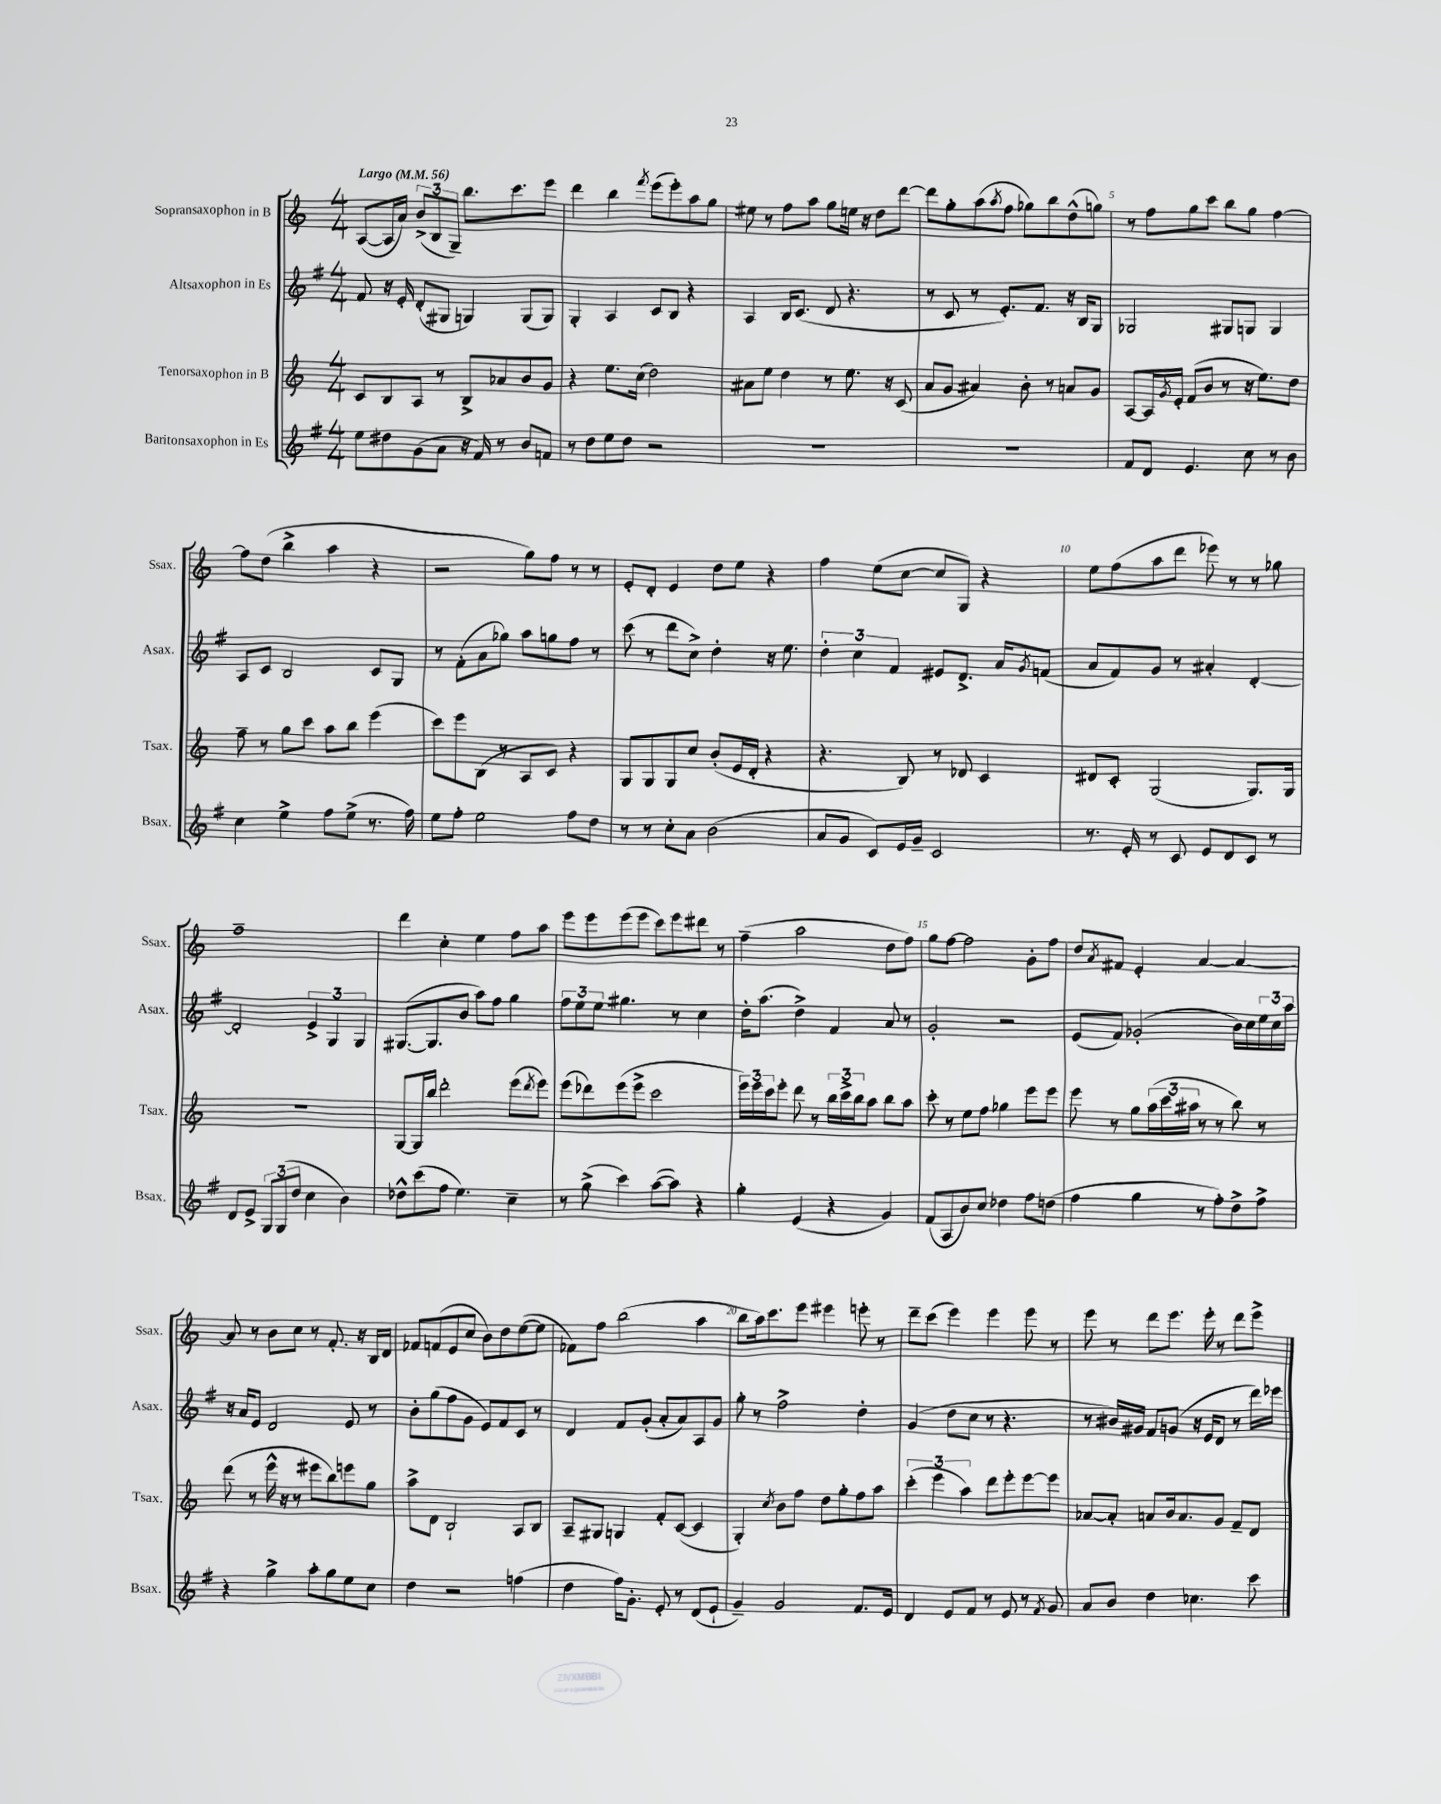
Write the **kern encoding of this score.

**kern	**kern	**kern	**kern
*part4	*part3	*part2	*part1
*staff4	*staff3	*staff2	*staff1
*I"Baritonsaxophon in Es	*I"Tenorsaxophon in B	*I"Altsaxophon in Es	*I"Sopransaxophon in B
*I'Bsax.	*I'Tsax.	*I'Asax.	*I'Ssax.
*clefG2	*clefG2	*clefG2	*clefG2
*k[f#]	*k[]	*k[f#]	*k[]
*M4/4	*M4/4	*M4/4	*M4/4
*MM56	*MM56	*MM56	*MM56
=1	=1	=1	=1
!	!	!	!LO:TX:a:B:t=Largo
8ee\L	8c/L	8f#/	([8A/L
8dd#X\	8B/	16r	16A/L]
.	.	16e'/	16a/JJ)
(8g\	8A/J	(8d'/L	(12b^/L
.	.	.	12B/
8a\J	8r	8G#X/J	.
.	.	.	12G~/J)
16r	8B^/L	4Gn/)	8.bb\L
16f#/)	.	.	.
8r	8a-X/	.	.
.	.	.	8.ccc\
8b/L	8b/	(8G/L	.
8fn/J	8g/J	8G/J)	8eee\J
=2	=2	=2	=2
8r	4r	4G'/	4ddd\
8dd\L	.	.	.
8ee\	8.ee\L	4A/	4bb\
8dd\J	.	.	.
.	(16cc\Jk	.	.
.	.	.	8qfff/
2r	2dd\)	8c/L	(8eee\L
.	.	8B/J	8eee'\)
.	.	4r	8aa\
.	.	.	8gg\J
=3	=3	=3	=3
1r	8a#X\L	4A/	8ee#X\
.	8ee\J	.	8r
.	4dd\	16B/KL	8ff\L
.	.	(8.c/J	.
.	.	.	8aa\J
.	8r	8d/	8gg\L
.	8.ee\	4.r	16een\Jk
.	.	.	16r
.	.	.	8dd\L
.	16r	.	.
.	(8c/	.	[8ddd\J
=4	=4	=4	=4
1r	8a/L	8r	8ddd\L]
.	8g/J	8c/	8gg'\
.	4a#X/)	8r	(8aa\
.	.	.	8qaa/
.	.	8.e'/L)	8ff\J
.	8b'\	.	8gg-X\L)
.	.	8.f#/J	.
.	8r	.	8bb\
.	8an/L	16r	(8dd^^\
.	.	16B/KL	.
.	8g/J	8G/J	8ggn\J)
=5	=5	=5	=5
8f#/L	[8A/L	2G-X/	8r
8d/J	16A/L]	.	8ff\L
.	8qg/	.	.
.	16e'/JJ	.	.
4.e/	(8f/L	.	8gg\
.	8b/J	.	8ccc\J
.	8r	8G#X/L	8bb\L
8cc\	16r	8Gn/J	8gg\J
.	8.ee\L)	.	.
8r	.	4G/	[4ff\
8b\	8dd\J	.	.
!!LO:LB:g=z
=6	=6	=6	=6
4cc\	8ff~\	8A/L	8ff\L]
.	8r	8c/J	(8dd\J
4ee^\	8gg\L	2B/	4bb^\
.	8ccc\J	.	.
8ff#\L	8aa\L	.	4aa\
(8ee^\J	8bb\J	.	.
8.r	(4eee\	8c/L	4r
.	.	8G/J	.
16ff#\)	.	.	.
=7	=7	=7	=7
8ee\L	8ccc\L)	8r	2r
8ff#'\J	8eee\	(8f#'\L	.
2ee\	(8B\J	8a\	.
.	8r	8gg-X\J)	.
.	8A/L	8aa\L	8gg\L)
.	8c/J)	8ggn\	8ff\J
8ff#\L	4r	8ff#\J	8r
8dd\J	.	8r	8r
=8	=8	=8	=8
8r	8G/L	(8ccc\	8e'/L
8r	8G/	8r	8d'/J
8cc'\L	8G/	8ddd\L	4e/
8a\J	8cc/J	8cc^\J)	.
(2b\	(8b'/L	4dd'\	8dd\L
.	16e/L	.	8ee\J
.	16d'/JJ	.	.
.	4r	16r	4r
.	.	8.ee\	.
=9	=9	=9	=9
8a/L	4.r	6dd'\	4ff\
8g/J	.	.	.
.	.	6cc\	.
8c/L)	.	.	(8ee\L
.	.	6f#/	.
16e/L	8B/)	.	[8cc\J
16g~/JJ	.	.	.
2c/	8r	8e#X/L	8cc/L]
.	8d-X/	8.d^/J	8G/J)
.	4c/	.	4r
.	.	16a/KL	.
.	.	8qg/	.
.	.	(8fn/J	.
=10	=10	=10	=10
8.r	8d#X/L	8a/L	8ee\L
.	8c'/J	8f#/)	(8ff\
16e'/	.	.	.
8r	(2G/	8g/J	8aa\
8c/	.	8r	8ddd\J
8e/L	.	4a#X'/	8eee-X\)
8d/	.	.	8r
8c/J	8.G/L)	[4d'/	8r
8r	.	.	8gg-X\
.	16G/Jk	.	.
!!LO:LB:g=z
=11	=11	=11	=11
8d/L	1r	2d'/]	1ff~
8e^/J	.	.	.
12G/L	.	.	.
(12G/	.	.	.
12dd/J	.	.	.
4cc\	.	6e^/	.
.	.	6G/	.
4b\)	.	.	.
.	.	6G/	.
=12	=12	=12	=12
8dd-X^^\L	[8G/L	([8.G#X/L	4ddd\
(8ccc\	16G/L]	.	.
.	16bb/JJ	8.G#/]	.
8ff#\J	2ddd'\	.	4cc'\
4.ee\)	.	8b/J	.
.	.	8aa\L)	4ee\
.	.	8ff#\J	.
4cc~\	(8eee\L	4gg\	8ff\L
.	8qddd/	.	.
.	8eee\J)	.	8aa\J
=13	=13	=13	=13
8r	(8eee\L	12ff#\L	8eee\L
.	.	12ee\	.
(8gg^\	8ddd-X\)	.	8eee\
.	.	12ee\J	.
4ccc\)	(8eee\	4.gg#X\	(8eee\
.	8eee^\J	.	8eee\J
([8aa\L	2ccc\	.	8ccc\L)
8aa\J])	.	8r	8eee\
4r	.	4cc\	8ddd#X\J
.	.	.	8r
=14	=14	=14	=14
4gg'\	24eee\LL)	16dd'\KL	(4ff~\
.	24eee\	.	.
.	.	(8.aa\J	.
.	24ccc\J	.	.
.	8eee'\J	.	.
(4e/	8ddd\	4dd^\)	2aa\
.	8r	.	.
4r	24bb\LL	4f#/	.
.	24ccc^\	.	.
.	24bb\J	.	.
.	8aa\J	.	.
4g/)	8bb\L	8a/	8dd\L
.	8aa\J	8r	8ff\J)
=15	=15	=15	=15
(8f#/L	8ccc'\	2g'/	8gg\L
8A/	8r	.	[8ff\J
8b/)	8ee\L	.	2ff\]
8cc/J	8ff\J	.	.
4dd-X\	4gg-X\	2r	.
8ff#\L	8eee\L	.	8g'\L
(8ddn\J	8eee\J	.	8ff\J
=16	=16	=16	=16
4ff#\	8eee\	(8e/L	8dd/L
.	.	.	8qa/
.	8r	8f#/J)	8f#X/J
4gg\	8gg\L	(2g-X'/	4e'/
.	(24aa\L	.	.
.	24ccc\	.	.
.	24aa#X\JJ	.	.
8r	8r	.	[4a/
8ff#'\L)	8r	.	.
8dd^\	8bb\)	16b\LL)	4a/_
.	.	16cc\	.
8ff#^\J	8r	24ee\	.
.	.	24cc\	.
.	.	24aa\JJ	.
!!LO:LB:g=z
=17	=17	=17	=17
4r	(8ddd\	16r	8a/]
.	.	16a/KL	.
.	8r	8e/J	8r
4gg^\	16eee^^\	2d/	8b\L
.	16r	.	.
.	8r	.	8cc\J
8aa'\L	8eee#X\L	.	8r
8gg\	8bb\)	.	8.f'/
8ee\	8eeen\	8e/	.
.	.	.	16r
8cc\J	8gg\J	8r	16B/LL
.	.	.	16d/JJ
=18	=18	=18	=18
4dd\	8aa^\L	8b'\L	8f-X/L
.	8d\J	(8gg\	(8fn/
2r	2B`/	8ff#\	8e/
.	.	8g\J	8cc/J
.	.	8e/L)	8b\L)
.	.	8f#/	8dd\
(4ffn\	8A/L	8c/J	([8ee\
.	8B/J	8r	8ee\J]
=19	=19	=19	=19
4dd\	8A~/L	4d/	8f-X\L)
.	8G#X/J	.	8ff\J
16ff#\KL)	4Gn/	8f#/L	(2bb\
8.g'\J	.	.	.
.	.	(8g'/J	.
8e'/	8f'/L	8a'/L	.
8r	([8c/J	8a/)	.
(8d/L	4c/]	8A/	4aa\
8e`/J	.	8g/J	.
=20	=20	=20	=20
4g~/)	4G'/)	8gg'\	8bb\L
.	.	8r	16aa\k)
.	.	.	8.ccc\
.	8qcc/	.	.
2g/	8b\L	2ff#^\	.
.	8ff\J	.	8eee\J
.	8dd\L	.	4eee#X\
.	8gg'\	.	.
8.f#/L	8ff\	4dd'\	8eeen'\
.	8aa\J	.	8r
16e/Jk	.	.	.
=21	=21	=21	=21
4d/	(6ccc'\	(4g/	8ddd~\L
.	.	.	(8ccc\J
.	6eee\	.	.
8e/L	.	8dd\L	4eee\)
.	6aa\)	.	.
8f#/J	.	8cc\J	.
8r	8ddd\L	8r	4eee\
8e/	8eee'\	4.r	.
8r	[8eee\	.	8eee\
8qf#/	.	.	.
8g/	8eee\J]	.	8r
=22	=22	=22	=22
8a/L	[8a-X/L	8r	8eee\
8b/J	8a-'/J]	16b#X/LL)	8r
.	.	16g#X/JJ	.
4dd\	8an/L	8f#/L	8ddd\L
.	16b/k	(8gn/J	8.eee\J
.	8.a/	.	.
4.cc-X\	.	16r	.
.	.	16e/KL	16eee'\
.	8g/J	8d/J	8r
.	8f~/L	8r	8ddd\L
8ccc\	8d/J	16ddd\LL)	8eee^\J
.	.	16eee-X\JJ	.
==	==	==	==
*-	*-	*-	*-
